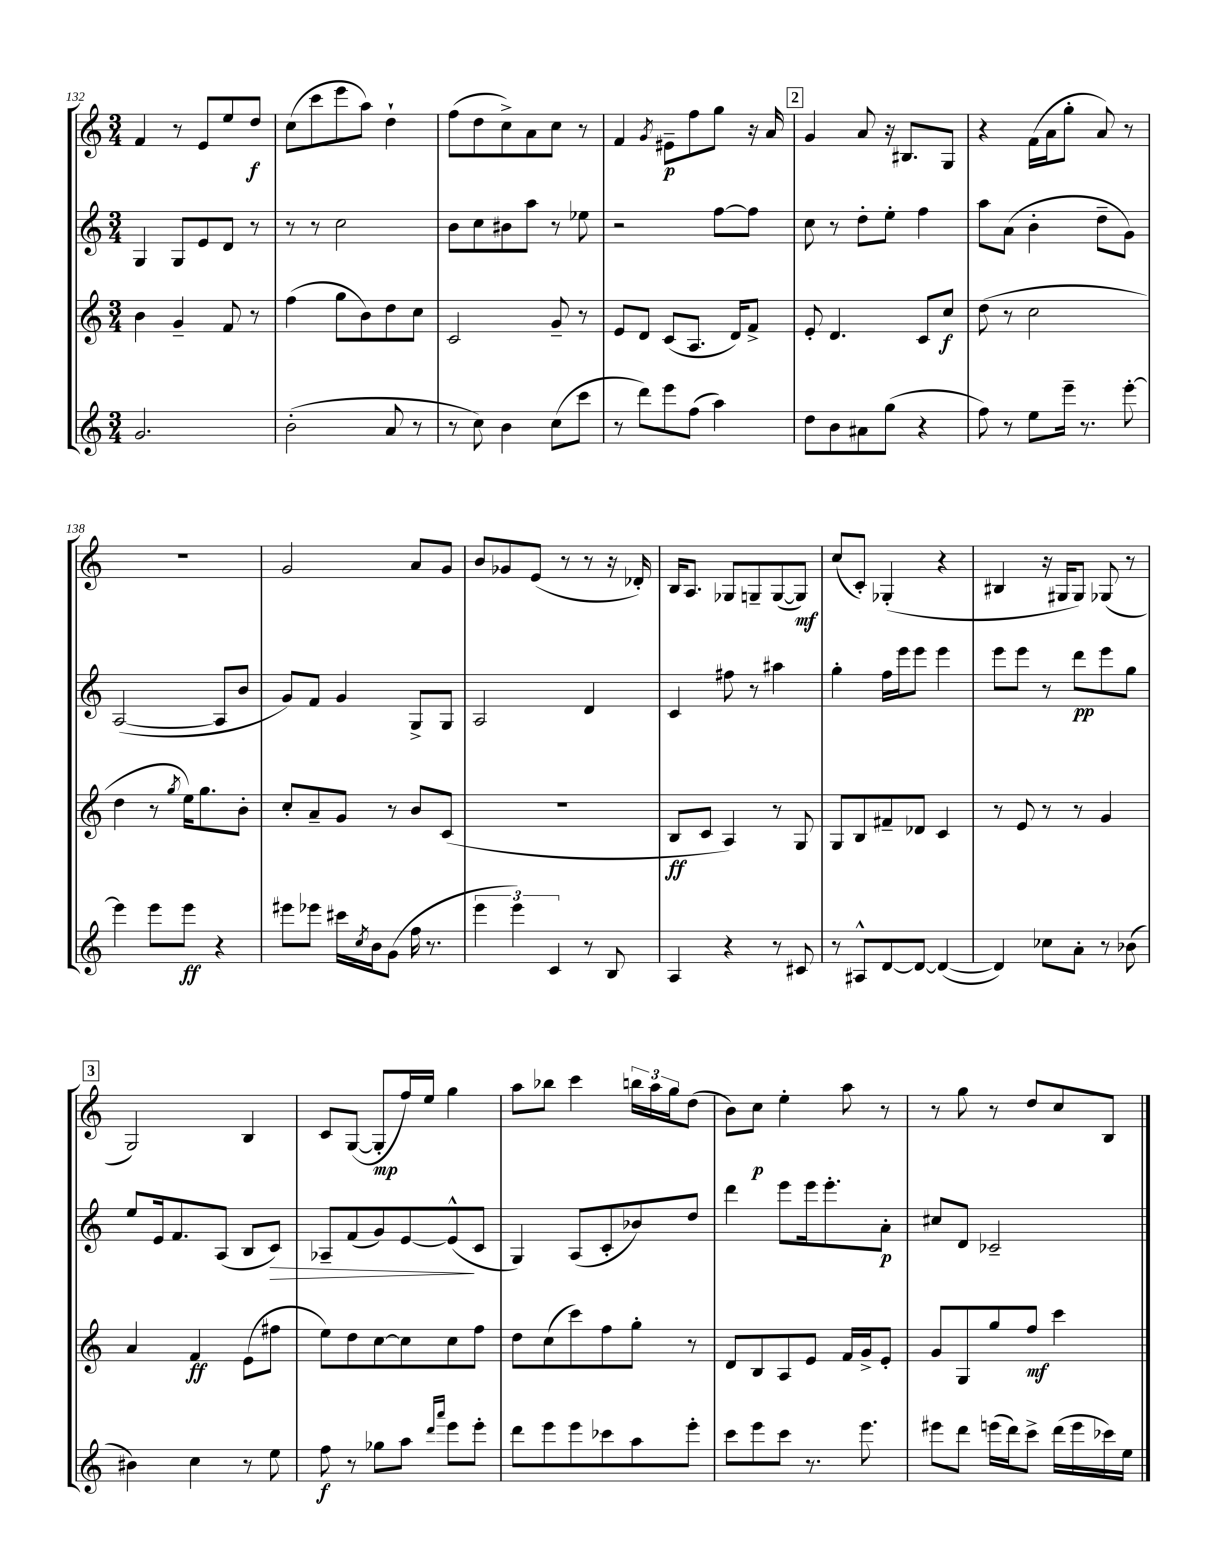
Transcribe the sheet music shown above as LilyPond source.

<<
\new StaffGroup <<
\new Staff = "s0" {
    \clef treble \key c \major \numericTimeSignature \time 3/4
    f'4 r8 e'8 e''8 d''8\f |
    c''8( c'''8 e'''8 a''8) d''4-! |
    f''8( d''8 c''8->) a'8 c''8 r8 |
    f'4 \acciaccatura { g'8 } eis'8--\p f''8 g''8 r16 a'16 |
    \mark \markup { \box "2" } g'4 a'8 r16 bis8. g8 |
    r4 f'16( a'16 g''8-. a'8) r8 |
    R2. |
    g'2 a'8 g'8 |
    b'8 ges'8 e'8( r8 r8 r16 des'16-.) |
    b16 a8. ges8 g8-- g8~( g8\mf) |
    c''8( c'8-.) ges4-.( r4 |
    bis4 r16 gis16 gis8) ges8( r8 |
    \mark \markup { \box "3" } g2) b4 |
    c'8 g8~( g8-.\mp f''16) e''16 g''4 |
    a''8 bes''8 c'''4 \tuplet 3/2 { b''16 a''16 g''16 } d''8( |
    b'8) c''8\p e''4-. a''8 r8 |
    r8 g''8 r8 d''8 c''8 b8 \bar "|." |
}
\new Staff = "s1" {
    \clef treble \key c \major \numericTimeSignature \time 3/4
    g4 g8 e'8 d'8 r8 |
    r8 r8 c''2 |
    b'8 c''8 bis'8 a''8 r8 ees''8 |
    r2 f''8~ f''8 |
    \mark \markup { \box "2" } c''8 r8 d''8-. e''8-. f''4 |
    a''8 a'8( b'4-. d''8-- g'8) |
    a2~( a8 b'8 |
    g'8) f'8 g'4 g8-> g8 |
    a2 d'4 |
    c'4 fis''8 r8 ais''4 |
    g''4-. f''16 e'''16 e'''8 e'''4 |
    e'''8 e'''8 r8 d'''8\pp e'''8 g''8 |
    \mark \markup { \box "3" } e''8 e'16 f'8. a8( b8 c'8\>) |
    aes8-- f'8( g'8) e'8~ e'8-^\!( c'8 |
    g4) a8( c'8-. bes'8) d''8 |
    d'''4 e'''8 e'''16 e'''8.-. a'8-.\p |
    cis''8 d'8 ces'2-- \bar "|." |
}
\new Staff = "s2" {
    \clef treble \key c \major \numericTimeSignature \time 3/4
    b'4 g'4-- f'8 r8 |
    f''4( g''8 b'8) d''8 c''8 |
    c'2 g'8-- r8 |
    e'8 d'8 c'8( a8. d'16) f'8-> |
    \mark \markup { \box "2" } e'8-. d'4. c'8 c''8\f |
    d''8( r8 c''2 |
    d''4 r8 \acciaccatura { g''8 } e''16) g''8. b'8-. |
    c''8-. a'8-- g'8 r8 b'8 c'8( |
    R2. |
    b8\ff c'8 a4) r8 g8 |
    g8 b8 fis'8-- des'8 c'4 |
    r8 e'8 r8 r8 g'4 |
    \mark \markup { \box "3" } a'4 f'4\ff e'8( fis''8 |
    e''8) d''8 c''8~ c''8 c''8 f''8 |
    d''8 c''8( c'''8) f''8 g''8-. r8 |
    d'8 b8 a8 e'8 f'16 g'16-> e'8-. |
    g'8 g8 g''8 f''8\mf c'''4 \bar "|." |
}
\new Staff = "s3" {
    \clef treble \key c \major \numericTimeSignature \time 3/4
    g'2. |
    b'2-.( a'8 r8 |
    r8 c''8) b'4 c''8( c'''8 |
    r8 d'''8) e'''8 f''8( a''4) |
    \mark \markup { \box "2" } d''8 b'8 ais'8 g''8( r4 |
    f''8) r8 e''8 e'''16-- r8. e'''8~-. |
    e'''4 e'''8 e'''8\ff r4 |
    eis'''8 ees'''8 cis'''16 \acciaccatura { c''8 } b'16 g'8( f''16 r8. |
    \tuplet 3/2 { e'''4 e'''4) c'4 } r8 b8 |
    a4 r4 r8 cis'8 |
    r8 ais8-^ d'8~ d'8~ d'4~( |
    d'4) ces''8 a'8-. r8 bes'8( |
    \mark \markup { \box "3" } bis'4) c''4 r8 e''8 |
    f''8\f r8 ges''8 a''8 \grace { d'''16 a'''16 } e'''8 e'''8-. |
    d'''8 e'''8 e'''8 ces'''8 a''8 e'''8-. |
    c'''8 e'''8 c'''8 r8. e'''8. |
    eis'''8 d'''8 e'''16( d'''16) c'''8-> d'''16( e'''16 ces'''16) e''16 \bar "|." |
}
>>
>>
\layout { \context { \Score currentBarNumber = #132 } }
